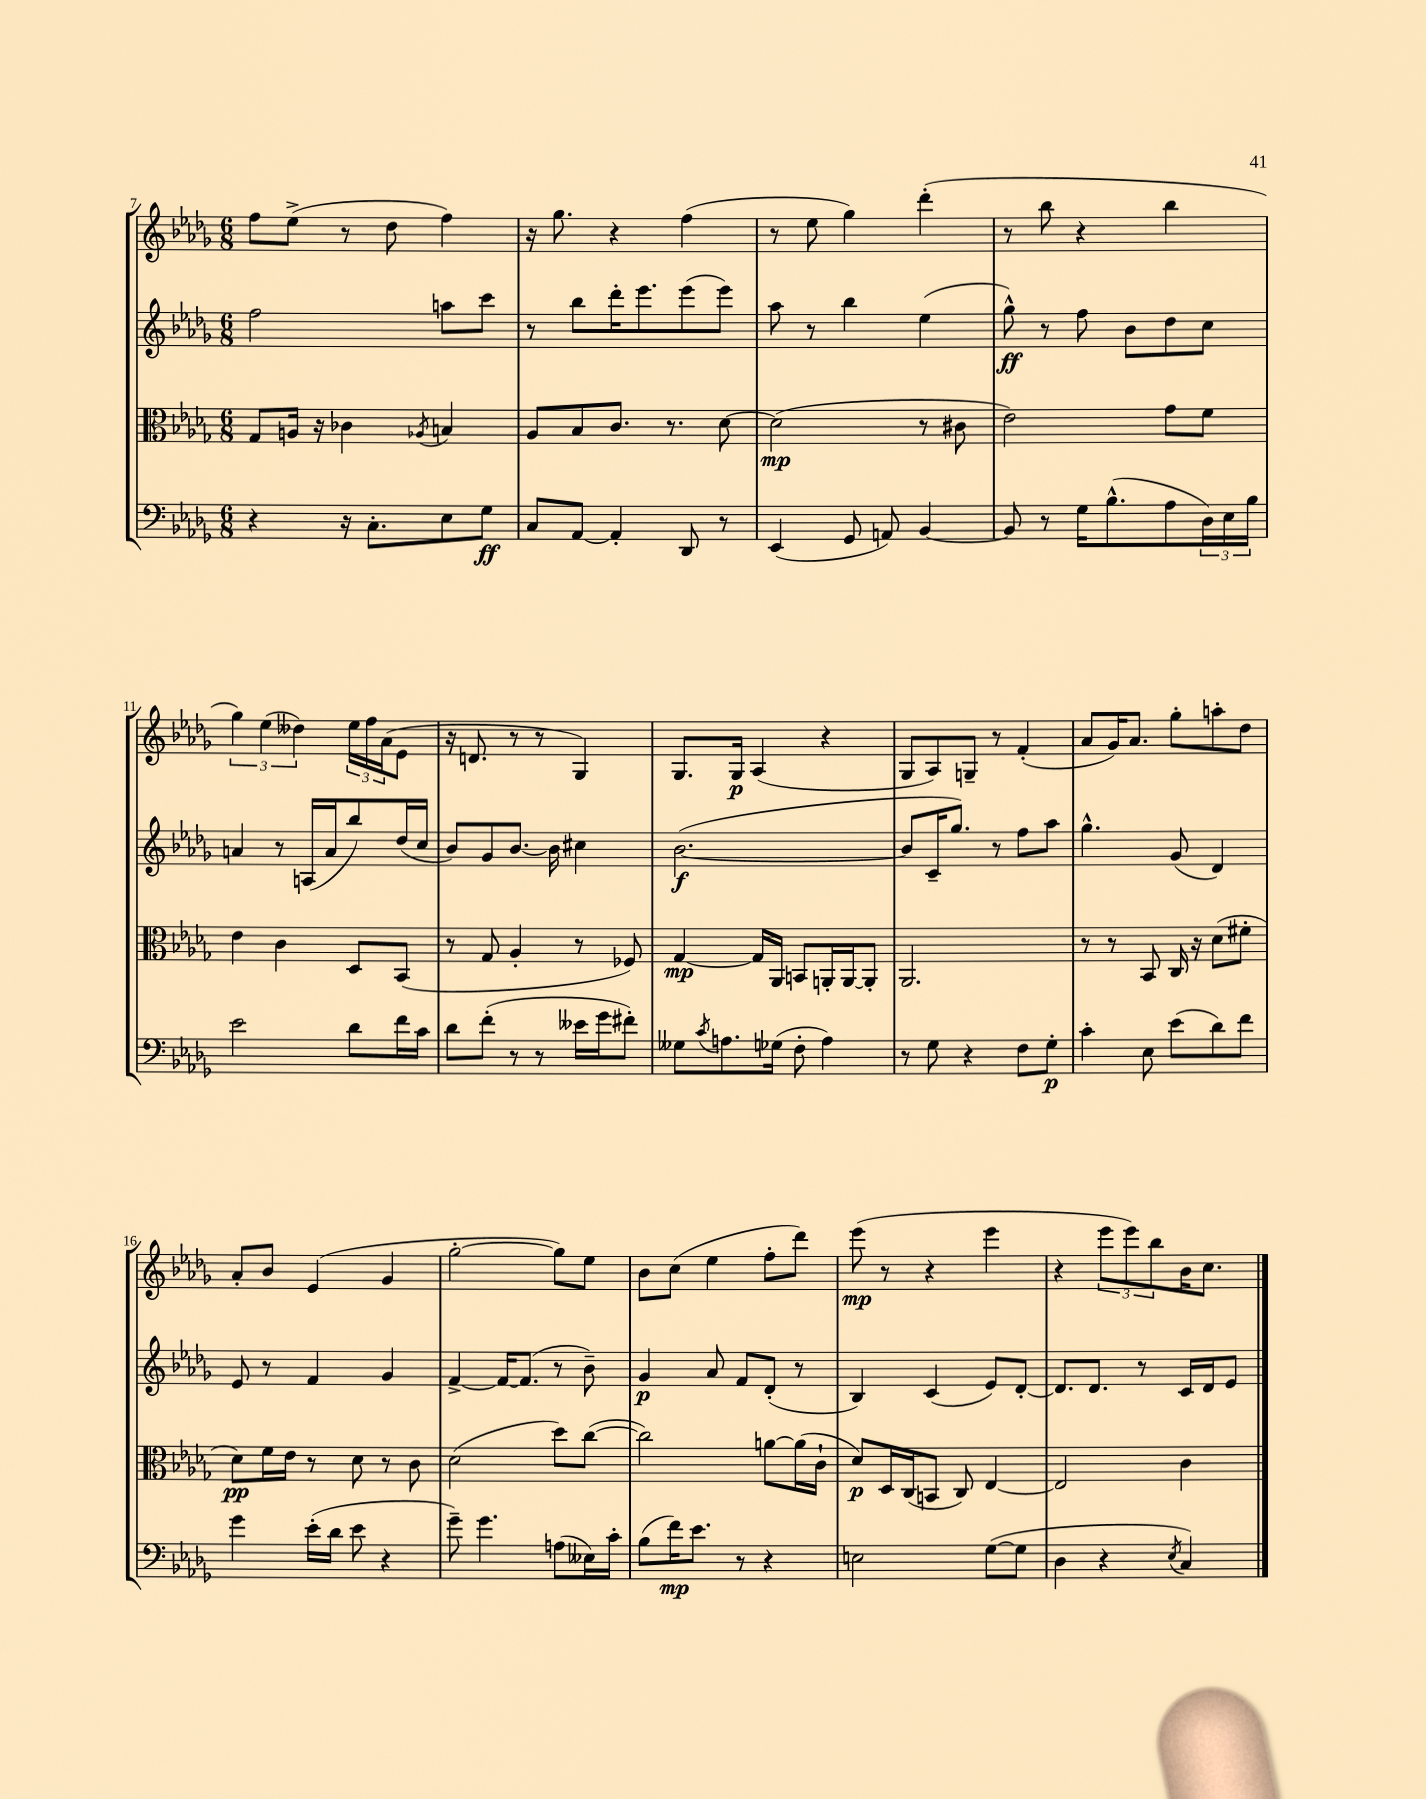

**kern	**dynam	**kern	**dynam	**kern	**dynam	**kern	**dynam
*part4	*part4	*part3	*part3	*part2	*part2	*part1	*part1
*staff4	*staff4	*staff3	*staff3	*staff2	*staff2	*staff1	*staff1
*clefF4	*	*clefC3	*	*clefG2	*	*clefG2	*
*k[b-e-a-d-g-]	*	*k[b-e-a-d-g-]	*	*k[b-e-a-d-g-]	*	*k[b-e-a-d-g-]	*
*M6/8	*	*M6/8	*	*M6/8	*	*M6/8	*
=7	=7	=7	=7	=7	=7	=7	=7
4r	.	8G-/L	.	2ff\	.	8ff\L	.
.	.	16An/Jk	.	.	.	(8ee-^\J	.
.	.	16r	.	.	.	.	.
16r	.	4c-X\	.	.	.	8r	.
8.C'\L	.	.	.	.	.	.	.
.	.	.	.	.	.	8dd-\	.
.	.	8qA-X/	.	.	.	.	.
8E-\	.	4Bn/	.	8aan\L	.	4ff\)	.
8G-\J	ff	.	.	8ccc\J	.	.	.
=8	=8	=8	=8	=8	=8	=8	=8
8C/L	.	8A-/L	.	8r	.	16r	.
.	.	.	.	.	.	8.gg-\	.
[8AA-/J	.	8B-/	.	8bb-\L	.	.	.
4AA-'/]	.	8.c/J	.	16ddd-'\K	.	4r	.
.	.	.	.	8.eee-\	.	.	.
.	.	8.r	.	.	.	.	.
8DD-/	.	.	.	(8eee-\	.	(4ff\	.
8r	.	[8d-\	.	8eee-\J)	.	.	.
=9	=9	=9	=9	=9	=9	=9	=9
(4EE-/	.	(2d-\]	mp	8aa-\	.	8r	.
.	.	.	.	8r	.	8ee-\	.
8GG-/	.	.	.	4bb-\	.	4gg-\)	.
8AAn/)	.	.	.	.	.	.	.
[4BB-/	.	8r	.	(4ee-\	.	(4ddd-'\	.
.	.	8c#X\	.	.	.	.	.
=10	=10	=10	=10	=10	=10	=10	=10
8BB-/]	.	2e-\)	.	8gg-^^\)	ff	8r	.
8r	.	.	.	8r	.	8bb-\	.
16G-\KL	.	.	.	8ff\	.	4r	.
(8.B-^^\	.	.	.	.	.	.	.
.	.	.	.	8b-\L	.	.	.
8A-\	.	8g-\L	.	8dd-\	.	4bb-\	.
24D-\L)	.	8f\J	.	8cc\J	.	.	.
24E-\	.	.	.	.	.	.	.
24B-\JJ	.	.	.	.	.	.	.
!!LO:LB:g=z
=11	=11	=11	=11	=11	=11	=11	=11
2e-\	.	4e-\	.	4an/	.	6gg-\)	.
.	.	.	.	.	.	(6ee-\	.
.	.	4c\	.	8r	.	.	.
.	.	.	.	.	.	6dd--X\)	.
.	.	.	.	(16An/LL	.	.	.
.	.	.	.	16a/J	.	.	.
8d-\L	.	8D-/L	.	8bb-/)	.	24ee-\LL	.
.	.	.	.	.	.	24ff\	.
.	.	.	.	.	.	(24a-\J	.
16f\L	.	(8BB-/J	.	(16dd-/L	.	8e-\J	.
16c\JJ	.	.	.	16cc/JJ	.	.	.
=12	=12	=12	=12	=12	=12	=12	=12
8d-\L	.	8r	.	8b-/L)	.	16r	.
.	.	.	.	.	.	8.dn/	.
(8f'\J	.	8G-/	.	8g-/	.	.	.
8r	.	4A-'/	.	[8.b-/J	.	8r	.
8r	.	.	.	.	.	8r	.
.	.	.	.	16b-\]	.	.	.
16e--X\LL	.	8r	.	4cc#X\	.	4G-/)	.
16g-\J	.	.	.	.	.	.	.
8f#X'\J)	.	8F-X/)	.	.	.	.	.
=13	=13	=13	=13	=13	=13	=13	=13
8G--X\L	.	[4G-/	mp	([2.b-\	f	8.G-/L	.
8qc/	.	.	.	.	.	.	.
8.An\	.	.	.	.	.	.	.
.	.	.	.	.	.	16G-/Jk	p
.	.	16G-/LL]	.	.	.	(4A-/	.
(16G-X\Jk	.	16AA-/JJ	.	.	.	.	.
8F'\	.	8BBn/L	.	.	.	.	.
4A\)	.	16AAn'/L	.	.	.	4r	.
.	.	[16AA/J	.	.	.	.	.
.	.	8AA'/J]	.	.	.	.	.
=14	=14	=14	=14	=14	=14	=14	=14
8r	.	2.AA-/	.	8b-/L]	.	8G-/L	.
8G-\	.	.	.	16c~/K	.	8A-/)	.
.	.	.	.	8.gg-/J)	.	.	.
4r	.	.	.	.	.	8Gn~/J	.
.	.	.	.	8r	.	8r	.
8F\L	.	.	.	8ff\L	.	(4f'/	.
8G-'\J	p	.	.	8aa-\J	.	.	.
=15	=15	=15	=15	=15	=15	=15	=15
4c'\	.	8r	.	4.gg-^^\	.	8a-/L	.
.	.	8r	.	.	.	16g-/K)	.
.	.	.	.	.	.	8.a-/J	.
8E-\	.	8BB-/	.	.	.	.	.
(8e-\L	.	16C/	.	(8g-/	.	8gg-'\L	.
.	.	16r	.	.	.	.	.
8d-\)	.	(8d-\L	.	4d-/)	.	8aan'\	.
8f\J	.	8f#X'\J	.	.	.	8dd-\J	.
!!LO:LB:g=z
=16	=16	=16	=16	=16	=16	=16	=16
4g-\	.	8d-\L)	pp	8e-/	.	8a-'/L	.
.	.	16f\L	.	8r	.	8b-/J	.
.	.	16e-\JJ	.	.	.	.	.
(16e-'\LL	.	8r	.	4f/	.	(4e-/	.
16d-\JJ	.	.	.	.	.	.	.
8e-\	.	8d-\	.	.	.	.	.
4r	.	8r	.	4g-/	.	4g-/	.
.	.	8c\	.	.	.	.	.
=17	=17	=17	=17	=17	=17	=17	=17
8g-~\)	.	(2d-\	.	[4f^/	.	[2gg-'\	.
4.g-\	.	.	.	.	.	.	.
.	.	.	.	16f/KL_	.	.	.
.	.	.	.	(8.f/J]	.	.	.
(8An\L	.	8dd-\L)	.	8r	.	8gg-\L])	.
16E--X\L)	.	([8cc\J	.	8b-~\)	.	8ee-\J	.
16c'\JJ	.	.	.	.	.	.	.
=18	=18	=18	=18	=18	=18	=18	=18
(8B-\L	.	2cc\])	.	4g-/	p	8b-\L	.
16f\K)	mp	.	.	.	.	(8cc\J	.
8.e-\J	.	.	.	.	.	.	.
.	.	.	.	8a-/	.	4ee-\	.
8r	.	.	.	8f/L	.	.	.
4r	.	[8an\L	.	(8d-'/J	.	8ff'\L	.
.	.	(16a\L]	.	8r	.	8ddd-\J)	.
.	.	16c`\JJ	.	.	.	.	.
=19	=19	=19	=19	=19	=19	=19	=19
2En\	.	8d-/L)	p	4B-/)	.	(8eee-\	mp
.	.	16D-/L	.	.	.	8r	.
.	.	(16C/J	.	.	.	.	.
.	.	8BBn/J	.	(4c/	.	4r	.
.	.	8C/)	.	.	.	.	.
([8G-\L	.	[4E-/	.	8e-/L)	.	4eee-\	.
8G-\J]	.	.	.	[8d-'/J	.	.	.
=20	=20	=20	=20	=20	=20	=20	=20
4D-\	.	2E-/]	.	8.d-/L]	.	4r	.
.	.	.	.	8.d-/J	.	.	.
4r	.	.	.	.	.	12eee-\L	.
.	.	.	.	.	.	12eee-\)	.
.	.	.	.	8r	.	.	.
.	.	.	.	.	.	12bb-\	.
8qE-/	.	.	.	.	.	.	.
4C/)	.	4c\	.	16c/LL	.	16b-\K	.
.	.	.	.	16d-/J	.	8.cc\J	.
.	.	.	.	8e-/J	.	.	.
==	==	==	==	==	==	==	==
*-	*-	*-	*-	*-	*-	*-	*-
